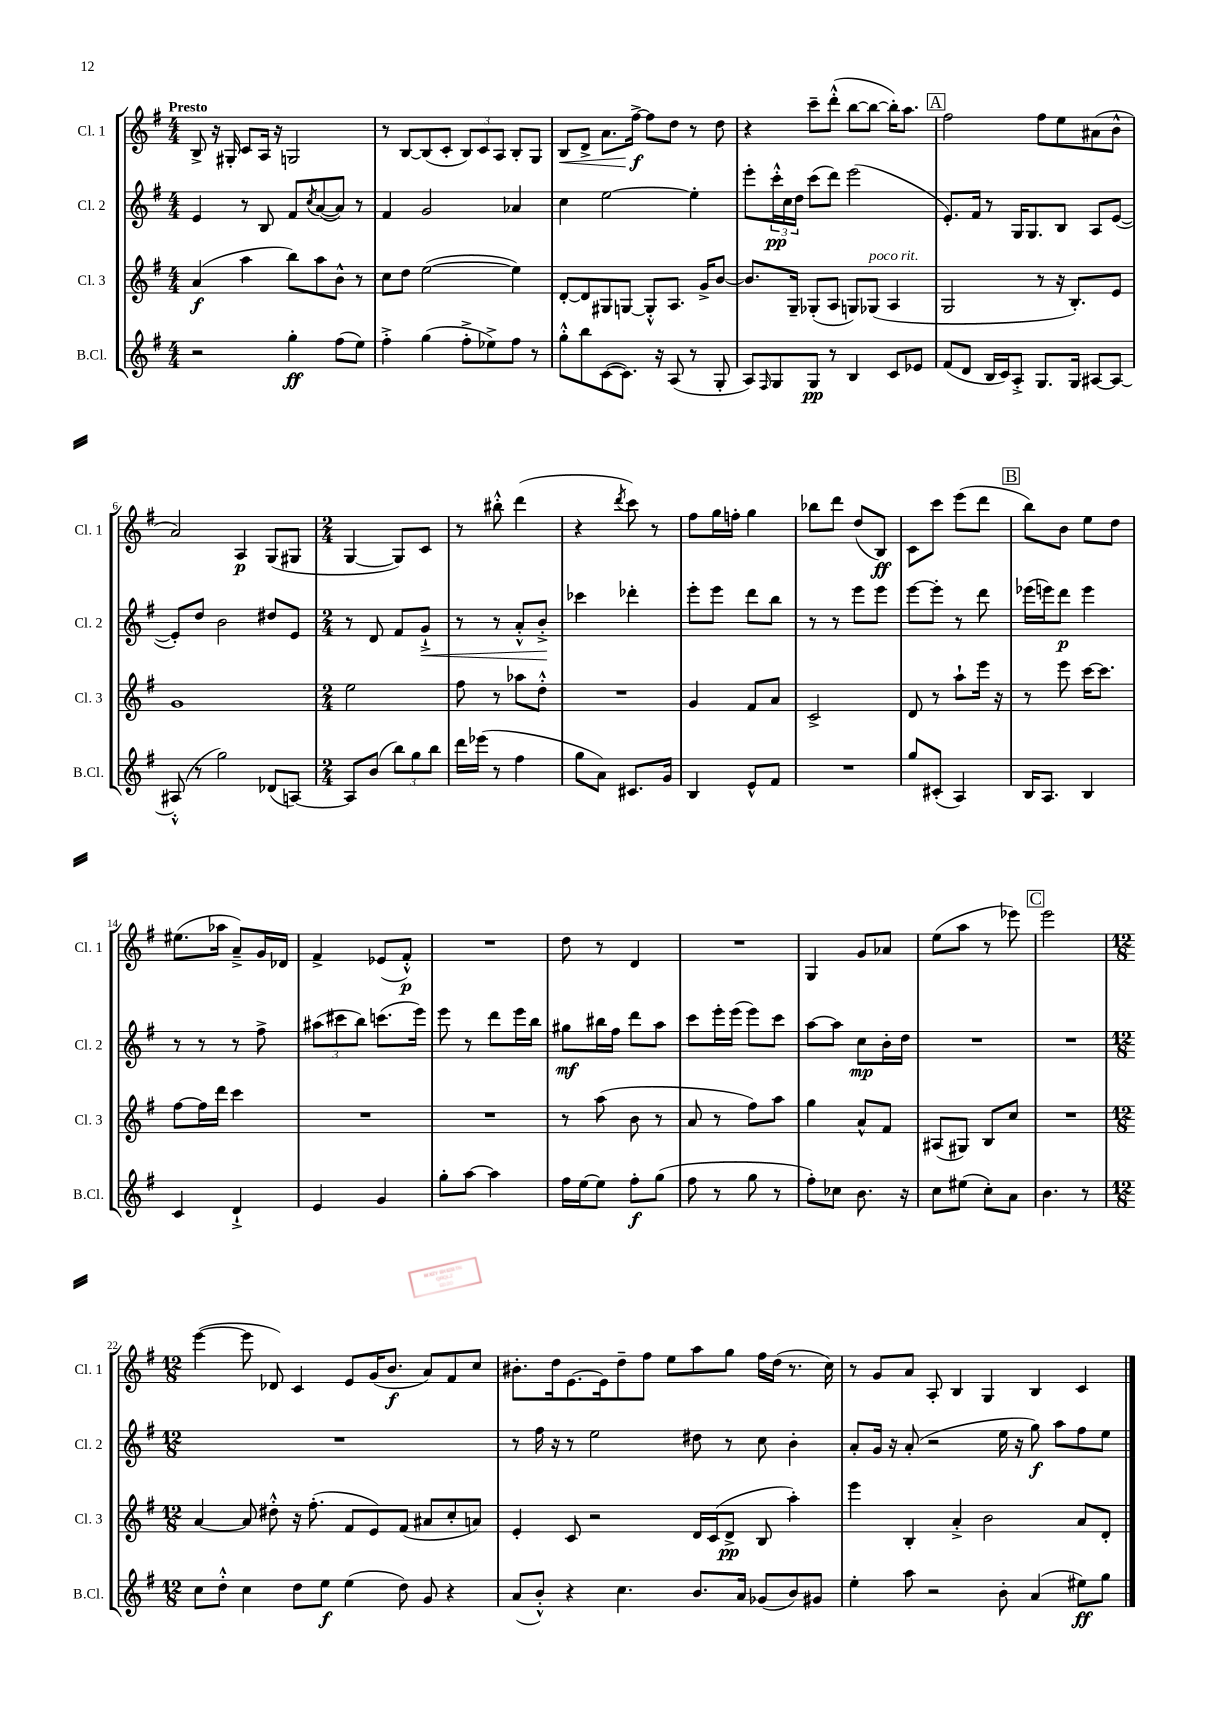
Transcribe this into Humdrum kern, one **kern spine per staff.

**kern	**kern	**kern	**kern
*staff4	*staff3	*staff2	*staff1
*clefG2	*clefG2	*clefG2	*clefG2
*k[f#]	*k[f#]	*k[f#]	*k[f#]
*M4/4	*M4/4	*M4/4	*M4/4
2r	(4a/	4e/	8B^/
.	.	.	16r
.	.	.	16G#'/
.	4aa\	8r	8c/L
.	.	8B/	16A/Jk
.	.	.	16r
4gg'\	8bb\L)	8f#/L	2G/
.	.	8qcc/	.
.	8aa\	([8a/	.
(8ff#\L	8b^^\J	8a/]J)	.
8ee\J)	8r	8r	.
=	=	=	=
4ff#'^\	8cc\L	4f#/	8r
.	8dd\J	.	[8B/L
(4gg\	([2ee\	2g/	(8B/]
.	.	.	8c'/J
8ff#'^\L	.	.	12B/L)
.	.	.	12c/
8ee-^\)	.	.	.
.	.	.	12A/J
8ff#\J	4ee\])	4a-/	8B'/L
8r	.	.	8G/J
=	=	=	=
8gg'^^\L	[8d'/L	4cc\	8B/L
8bb\	8d/]	.	8d^/J
([8c\	8G#/	[2ee\	8.a\L
8.c\]J)	[8G/J	.	.
.	.	.	[16ff#^\Jk
.	8G'^^/]L	.	8ff#\]L
16r	.	.	.
(8A/	8.A/J	.	8dd\J
8r	.	4ee'\]	8r
.	16g^/LK	.	.
8G'/	[8b/J	.	8dd\
=	=	=	=
8A/L)	8.b/]L	8eee'\L	4r
16qqF#/	.	.	.
8G/	.	24ccc'^^\L	.
.	.	24cc\	.
.	16G~/Jk	.	.
.	.	24dd\JJ	.
8G/J	(8G-'/L	(8ccc\L	8ccc~\L
8r	8A/J	8ddd\J)	(8ddd'^^\J
4B/	8G/L)	(2eee\	[8bb\L
.	(8G-/J	.	8bb\_J
8c/L	4A/	.	16bb'\]LK)
.	.	.	8.aa\J
8e-/J	.	.	.
=	=	=	=
(8f#/L	2G/	8.e'/L)	2ff#\
8d/J	.	.	.
.	.	16f#/Jk	.
16B/LL	.	8r	.
16c/J)	.	.	.
8A'^/J	.	16G/LK	.
.	.	8.G/	.
8.G/L	8r	.	8ff#\L
.	16r	8B/J	8ee\
16G/Jk	8.B'/L)	.	.
[8A#/L	.	8A/L	(8a#\
8A#/_J	8e/J	([8e/J	8b^^\J
=	=	=	=
(8A#'^^/]	1g	8e'/]L)	2a/)
8r	.	8dd/J	.
2gg\)	.	2b\	.
.	.	.	4A/
(8d-/L	.	8dd#/L	(8G/L
[8A/J)	.	8e/J	8G#/J
=	=	=	=
*M2/4	*M2/4	*M2/4	*M2/4
8A/]L	2ee\	8r	[4G/
(8b/J	.	8d/	.
12bb\L)	.	8f#/L	8G/]L)
12gg\	.	.	.
.	.	8g`^/J	8c/J
12bb\J	.	.	.
=	=	=	=
16ddd\LL	8ff#\	8r	8r
(16eee-\JJ	.	.	.
8r	8r	8r	8bb#'^^\
4ff#\	8aa-\L	8a'^^/L	(4ddd\
.	8dd'^^\J	8b'^/J	.
=	=	=	=
8gg\L	2r	4ccc-\	4r
8a\J)	.	.	.
.	.	.	8qddd/
8.c#/L	.	4ddd-'\	8ccc\)
.	.	.	8r
16g/Jk	.	.	.
=	=	=	=
4B/	4g/	8eee'\L	8ff#\L
.	.	8eee\J	16gg\L
.	.	.	16ff'\JJ
8e^^/L	8f#/L	8ddd\L	4gg\
8f#/J	8a/J	8bb\J	.
=	=	=	=
2r	2c^/	8r	8bb-\L
.	.	8r	8ddd\J
.	.	8eee\L	(8dd/L
.	.	8eee\J	8B/J)
=	=	=	=
8gg/L	8d/	[8eee\L	8c\L
(8c#'/J	8r	8eee'\]J	8ccc\J
4A/)	8aa`\L	8r	(8eee\L
.	16eee\Jk	8ddd\	8ddd\J
.	16r	.	.
=	=	=	=
16B/LK	8r	(16eee-\LL	8bb\L)
8.A/J	.	16eee\J)	.
.	8eee\	8ddd\J	8b\J
4B/	[16ccc\LK	4eee\	8ee\L
.	8.ccc\]J	.	.
.	.	.	8dd\J
=	=	=	=
4c/	[8ff#\L	8r	(8.ee#\L
.	16ff#\]L	8r	.
.	16ddd\JJ	.	16aa-\Jk
4d`^/	4ccc\	8r	8a~^/L)
.	.	8ff#^\	16g/L
.	.	.	16d-/JJ
=	=	=	=
4e/	2r	(12aa#\L	4f#^/
.	.	12ccc#\	.
.	.	12bb\J)	.
4g/	.	(8.ccc\L	(8e-/L
.	.	.	8f#'^^/J)
.	.	16eee\Jk)	.
=	=	=	=
8gg'\L	2r	8eee\	2r
[8aa\J	.	8r	.
4aa\]	.	8ddd\L	.
.	.	16eee\L	.
.	.	16bb\JJ	.
=	=	=	=
16ff#\LL	8r	8gg#\L	8dd\
[16ee\J	.	.	.
8ee\]J	(8aa\	16bb#\L	8r
.	.	16ff#\JJ	.
8ff#'\L	8b\	8ddd\L	4d/
(8gg\J	8r	8aa\J	.
=	=	=	=
8ff#\	8a/	8ccc\L	2r
8r	8r	16eee'\L	.
.	.	(16eee\JJ	.
8gg\	8ff#\L)	8eee\L)	.
8r	8aa\J	8ccc\J	.
=	=	=	=
8ff#'\L)	4gg\	[8aa\L	4G/
8cc-\J	.	8aa\]J	.
8.b\	8a^^/L	8cc\L	8g/L
.	8f#/J	16b'\L	8a-/J
16r	.	16dd\JJ	.
=	=	=	=
8cc\L	(8A#/L	2r	(8ee\L
(8ee#\J	8G#/J)	.	8aa\J
8cc'\L)	8B/L	.	8r
8a\J	8cc/J	.	8eee-\)
=	=	=	=
4.b\	2r	2r	2eee\
8r	.	.	.
=	=	=	=
*M12/8	*M12/8	*M12/8	*M12/8
8cc\L	[4a/	1.r	([4eee\
8dd'^^\J	.	.	.
4cc\	8a/]	.	8eee\]
.	8dd#'^^\	.	8d-/)
8dd\L	16r	.	4c/
.	(8.ff#'\	.	.
8ee\J	.	.	.
(4ee\	8f#/L	.	8e/L
.	8e/)	.	(16g/K
.	.	.	8.b/J
8dd\)	(8f#/J	.	.
8g/	8a#/L	.	8a/L)
4r	8cc'/	.	8f#/
.	8a/J)	.	8cc/J
=	=	=	=
(8a/L	4e'/	8r	8.b#'\L
8b'^^/J)	.	16ff#\	.
.	.	16r	16dd\k
4r	8c/	8r	[8.e\
.	2r	2ee\	.
.	.	.	16e\]k
4.cc\	.	.	8dd~\
.	.	.	8ff#\J
.	.	.	8ee\L
8.b/L	16d/LL	8dd#\	8aa\
.	(16c/J	.	.
.	8d^/J	8r	8gg\J
16a/Jk	.	.	.
(8g-/L	8B/	8cc\	16ff#\LL
.	.	.	(16dd\JJ
8b/)	4aa'\)	4b'\	8.r
8g#/J	.	.	.
.	.	.	16cc\)
=	=	=	=
4ee'\	4eee\	8a'/L	8r
.	.	16g/Jk	8g/L
.	.	16r	.
8aa\	4B'/	(8a'/	8a/J
2r	.	2r	8A'/
.	4a'^/	.	4B/
.	2b\	.	4G/
8b'\	.	16ee\	.
.	.	16r	.
(4a/	.	8gg\)	4B/
.	.	8aa\L	.
8ee#\L)	8a/L	8ff#\	4c/
8gg\J	8d'/J	8ee\J	.
==	==	==	==
*-	*-	*-	*-
